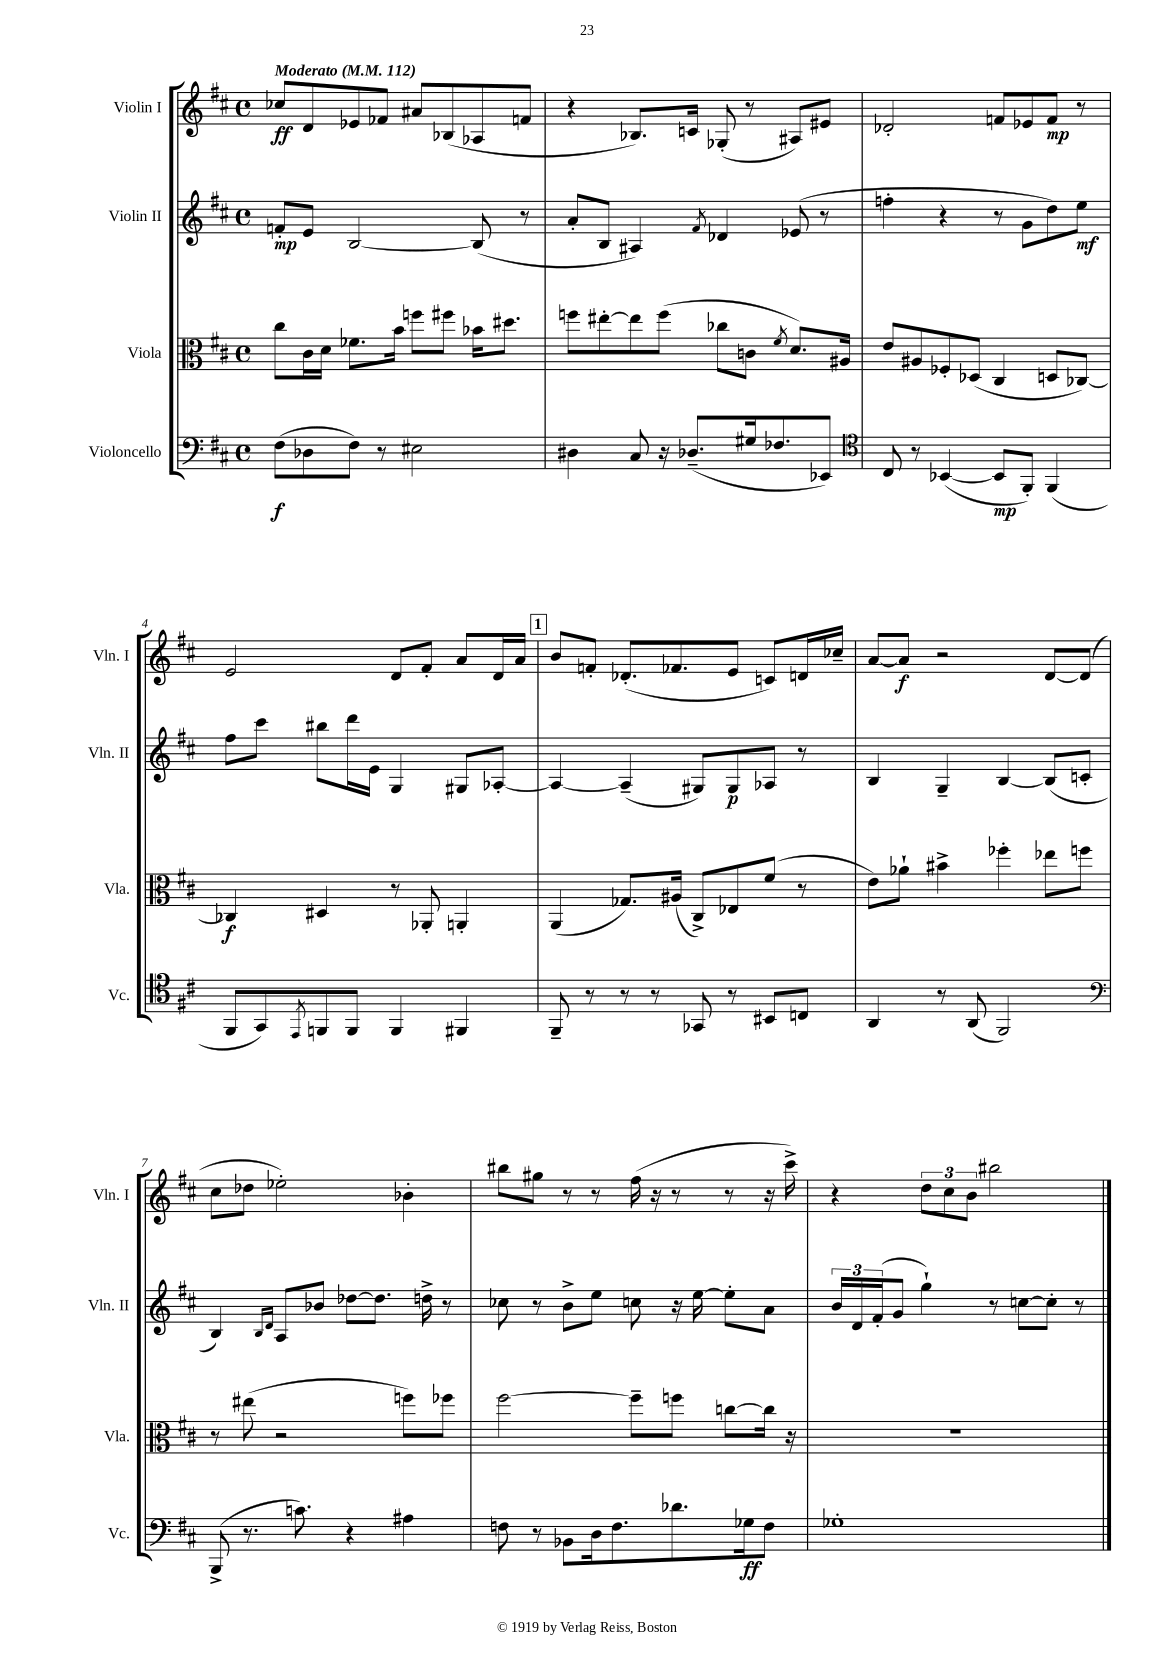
<<
\new StaffGroup <<
\new Staff = "s0" \with { instrumentName = "Violin I" shortInstrumentName = "Vln. I" } {
    \clef treble \key d \major \defaultTimeSignature \time 4/4 \tempo "Moderato" 4 = 112
    ces''8\ff d'8 ees'8 fes'8 ais'8 bes8( aes8 f'8 |
    r4 bes8.) c'16 ges8-.( r8 ais8) eis'8 |
    des'2-. f'8 ees'8 f'8\mp r8 |
    e'2 d'8 fis'8-. a'8 d'16 a'16 |
    \mark \markup { \box "1" } b'8 f'8-. des'8.-.( fes'8. e'8 c'8) d'16 ces''16-- |
    a'8~ a'8\f r2 d'8~ d'8( |
    cis''8 des''8 ees''2-.) bes'4-. |
    bis''8 gis''8 r8 r8 fis''16( r16 r8 r8 r16 cis'''16->) |
    r4 \tuplet 3/2 { d''8 cis''8 b'8 } bis''2 \bar "|." |
}
\new Staff = "s1" \with { instrumentName = "Violin II" shortInstrumentName = "Vln. II" } {
    \clef treble \key d \major \defaultTimeSignature \time 4/4
    f'8-.\mp e'8 b2~ b8( r8 |
    a'8-. b8 ais4) \acciaccatura { fis'8 } des'4 ees'8( r8 |
    f''4-. r4 r8 g'8 d''8) e''8\mf |
    fis''8 cis'''8 bis''8 d'''16 e'16 g4 gis8 aes8~-. |
    \mark \markup { \box "1" } aes4~ aes4--( gis8) gis8\p aes8 r8 |
    b4 g4-- b4~ b8( c'8-. |
    b4) \grace { b16 d'16 } a8 bes'8 des''8~ des''8. d''16-> r8 |
    ces''8 r8 b'8-> e''8 c''8 r16 e''16~ e''8-. a'8 |
    \tuplet 3/2 { b'16 d'16 fis'16-.( } g'8 g''4-!) r8 c''8~ c''8-. r8 \bar "|." |
}
\new Staff = "s2" \with { instrumentName = "Viola" shortInstrumentName = "Vla." } {
    \clef alto \key d \major \defaultTimeSignature \time 4/4
    cis''8 cis'16 d'16 fes'8. b'16 f''8 fis''8 bes'16 dis''8. |
    f''8 eis''8~-. eis''8 f''8( ces''8 c'8 \acciaccatura { fis'8 } d'8.) ais16 |
    e'8 ais8 fes8-. des8( cis4 d8 ces8~) |
    ces4\f dis4 r8 aes,8-. a,4-. |
    \mark \markup { \box "1" } a,4( ges8.) ais16( cis8->) ees8 fis'8( r8 |
    e'8) aes'8-! bis'4-> fes''4-. ees''8 f''8 |
    r8 eis''8( r2 f''8) fes''8 |
    fis''2~ fis''8-- f''8 c''8~ c''16 r16 |
    R1 \bar "|." |
}
\new Staff = "s3" \with { instrumentName = "Violoncello" shortInstrumentName = "Vc." } {
    \clef bass \key d \major \defaultTimeSignature \time 4/4
    fis8\f( des8 fis8) r8 eis2 |
    dis4 cis8 r16 des8.--( gis16 fes8. ees,8) |
    \clef tenor cis8 r8 bes,4~( bes,8\mp fis,8-.) fis,4( |
    fis,8 g,8) \acciaccatura { e,8 } f,8 f,8 f,4 fis,4 |
    \mark \markup { \box "1" } fis,8-- r8 r8 r8 ges,8 r8 bis,8 c8 |
    a,4 r8 a,8( fis,2) |
    \clef bass b,,8->( r8. c'8.) r4 ais4 |
    f8 r8 bes,8 d16 f8. des'8. ges16\ff f8 |
    ges1-. \bar "|." |
}
>>
>>
